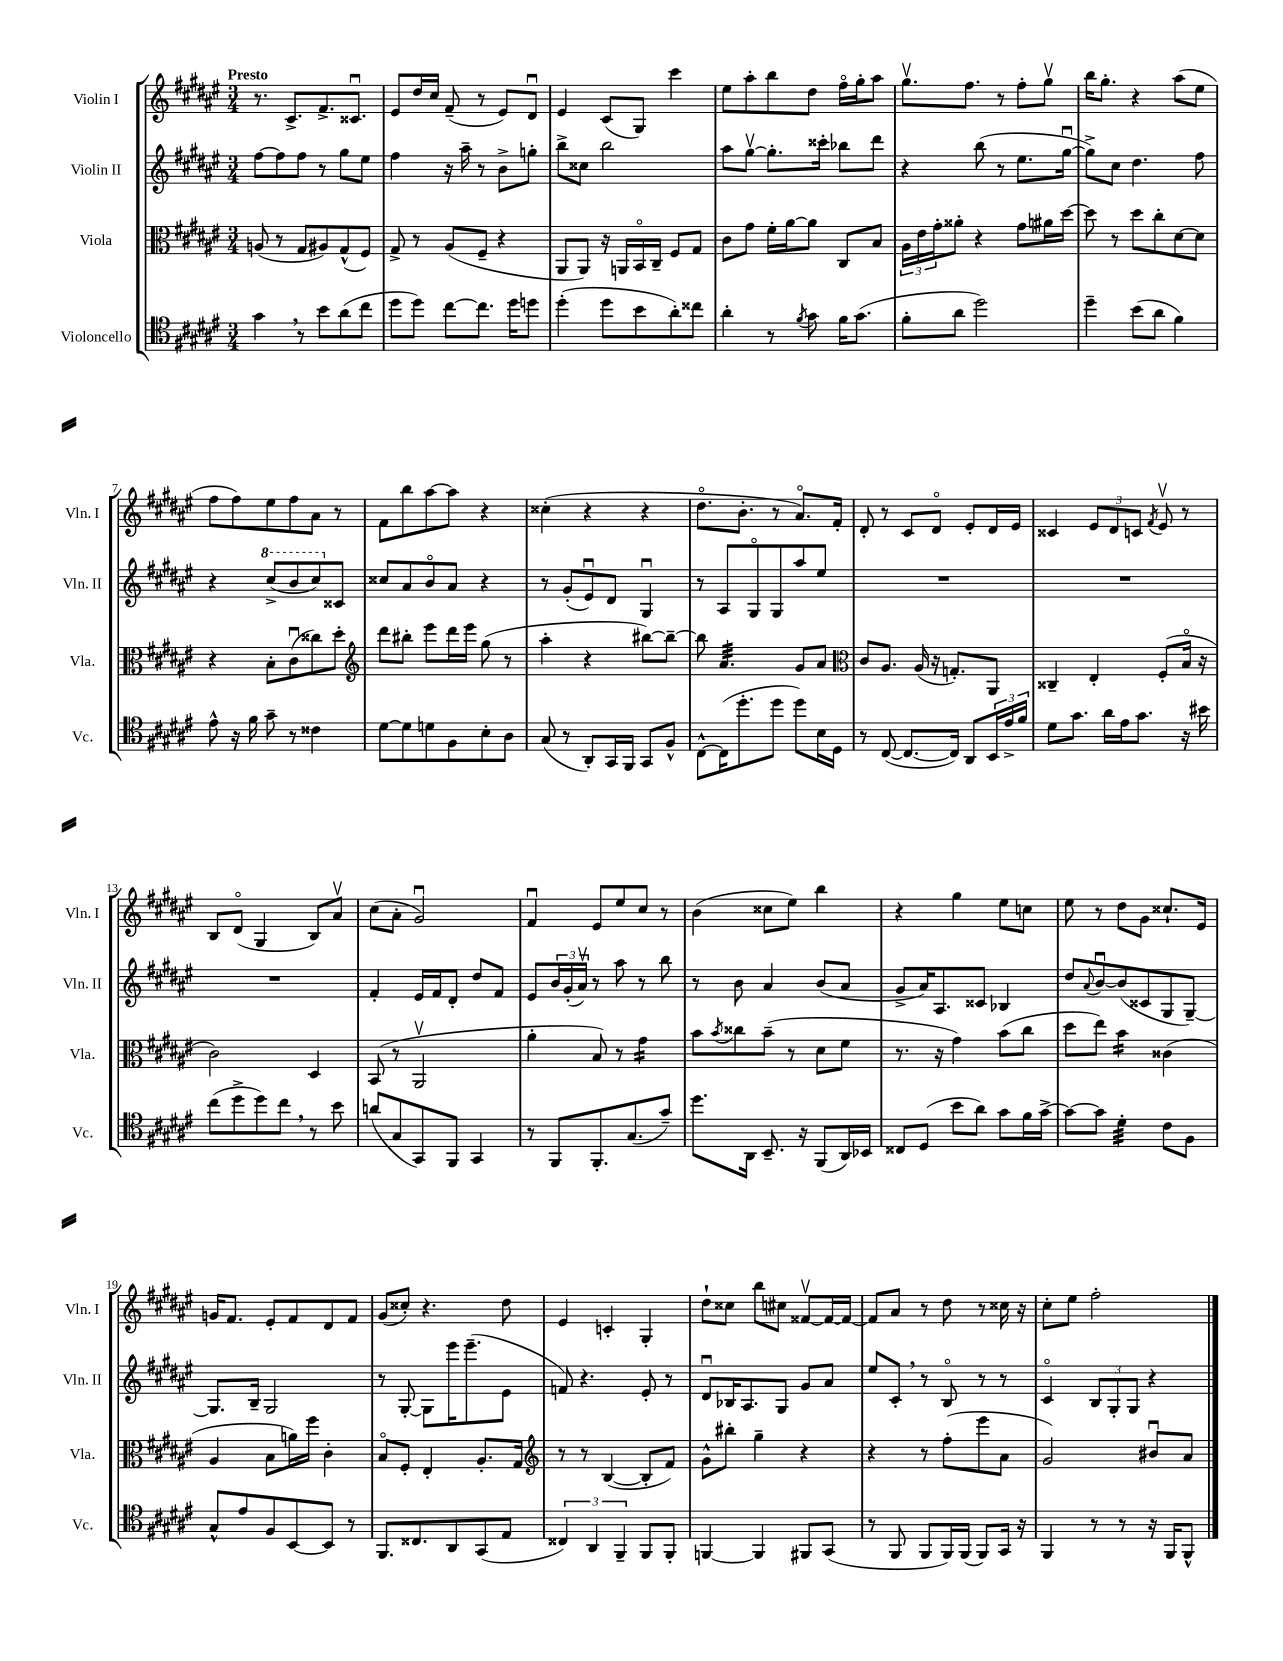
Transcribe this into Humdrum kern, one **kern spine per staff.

**kern	**kern	**kern	**kern
*staff4	*staff3	*staff2	*staff1
*clefC4	*clefC3	*clefG2	*clefG2
*k[f#c#g#d#a#e#]	*k[f#c#g#d#a#e#]	*k[f#c#g#d#a#e#]	*k[f#c#g#d#a#e#]
*M3/4	*M3/4	*M3/4	*M3/4
4g#\	(8A/	[8ff#\L	8.r
.	8r	8ff#\]	.
.	.	.	8.c#^/L
8r	8G#/L	8ff#\J	.
8b\L	8A#/)	8r	8.f#^/
(8a#\	(8G#^^/	8gg#\L	.
.	.	.	8.c##u/J
8cc#\J	8F#/J)	8ee#\J	.
=	=	=	=
8dd#\L	8G#^/	4ff#\	8e#/L
8dd#\J)	8r	.	16dd#/L
.	.	.	16cc#/JJ
[8cc#\L	(8A#/L	16r	(8f#~/
.	.	16aa#~\	.
8.cc#\]J	8F#~/J	8r	8r
.	4r	8b^\L	8e#/L)
16dd#\LK	.	.	.
8dd\J	.	8gg'\J	8d#u/J
=	=	=	=
(4dd#'\	8AA#/L	8bb^\L	4e#/
.	8AA#/J)	8cc##\J	.
8dd#\L	16r	2bb\	(8c#/L
.	16AA/LL	.	.
8b\	16BBo/	.	8G#/J)
.	16C#~/JJ	.	.
8a#'\)	8F#/L	.	4ccc#\
8cc##\J	8G#/J	.	.
=	=	=	=
4a#'\	8c#\L	8aa#\L	8ee#\L
.	8g#\J	[8gg#v\J	8aa#'\
8r	16f#'\LL	8.gg#'\]L	8bb\
.	[16a#\J	.	.
8qf#/	.	.	.
8g#\	8a#\]J	.	8dd#\J
.	.	16ccc##'\Jk	.
16f#\LK	8C#/L	8bb-\L	16ff#o\LL
(8.g#\J	.	.	16gg#'\J
.	8B/J	8ddd#\J	8aa#\J
=	=	=	=
8f#'\L	24A#\LL	4r	8.gg#v\L
.	24e#\	.	.
.	24g#'\J	.	.
8a#\J	8a##'\J	.	.
.	.	.	8.ff#\J
2dd#\)	4r	(8bb\	.
.	.	8r	8r
.	8g#\L	8.ee#\L	8ff#'\L
.	16a#\L	.	8gg#v\J
.	[16dd#\JJ	[16gg#u\Jk	.
=	=	=	=
4dd#~\	8dd#\]	8gg#^\]L)	16bb\LK
.	.	.	8.gg#'\J
.	8r	8cc#\J	.
(8b\L	8dd#\L	4.dd#\	4r
8a#\J	8cc#'\	.	.
4f#\)	[8d#\	.	(8aa#\L
.	8d#\]J	8ff#\	8ee#\J
=	=	=	=
8e#^^\	4r	4r	8ff#\L
16r	.	.	8ff#\)
16f#\	.	.	.
8g#~\	8B'\L	(8ccc#^/L	8ee#\
8r	(8c#u\	8bb/	8ff#\
4c##\	8cc##\)	8ccc#/)	8a#\J
.	8dd#'\J	8c##/J	8r
=	=	=	=
*	*clefG2	*	*
[8d#\L	8ddd#\L	8cc##/L	8f#\L
8d#\]	8bb#'\J	8a#/	8bb\
8d\	8eee#\L	8bo/	[8aa#\
8F#\	16ddd#\L	8a#/J	8aa#\]J
.	16eee#\JJ	.	.
8B'\	(8gg#\	4r	4r
8A#\J	8r	.	.
=	=	=	=
(8G#/	4aa#'\	8r	(4cc##'\
8r	.	(8g#'/L	.
8AA#'/L)	4r	8e#u/)	4r
16GG#/L	.	8d#/J	.
16FF#/JJ	.	.	.
8GG#/L	[8bb#\L)	4G#u/	4r
8F#^^/J	8bb#~\_J	.	.
=	=	=	=
[8C#^^\L	8bb#\]	8r	8.dd#o\L
(16C#\]K	4.a#/	8A#/L	.
8.dd#'\	.	.	8.b'\J
.	.	8G#o/	.
8dd#\J	.	8G#/	8r
8dd#\L)	8g#/L	8aa#/	8.a#o/L)
16B\L	8a#/J	8ee#/J	.
16D#\JJ	.	.	16f#'/Jk
=	=	=	=
*	*clefC3	*	*
8r	8c#/L	2.r	8d#'/
([8C#/	8.A#/J	.	8r
8.C#/_L	.	.	8c#/L
.	(16A#/	.	.
.	16r	.	8d#o/J
16C#/]Jk)	8.G'/L)	.	.
8AA#/L	.	.	8e#'/L
24BB/L	8AA#/J	.	16d#/L
24e#^/	.	.	.
.	.	.	16e#/JJ
24f#/JJ	.	.	.
=	=	=	=
8d#\L	4C##~/	2.r	4c##/
8.g#\J	.	.	.
.	4E#'/	.	12e#/L
16a#\LL	.	.	.
.	.	.	12d#/
16e#\J	.	.	.
.	.	.	12c/J
8.g#\J	.	.	.
.	.	.	8qf#/
.	(8F#'/L	.	8e#v/
16r	16Bo/Jk	.	8r
16b#\	16r	.	.
=	=	=	=
(8cc#\L	2c#\)	2.r	8B/L
8dd#^\	.	.	(8d#o/J
8dd#\)	.	.	4G#/
8cc#\J	.	.	.
8r	4D#/	.	8B/L)
8b\	.	.	8a#v/J
=	=	=	=
(8a/L	(8BB/	4f#'/	(8cc#\L
8G#/	8r	.	8a#'\J
8GG#/)	2AA#v/	16e#/LL	2g#u/)
.	.	16f#/J	.
8FF#/J	.	8d#'/J	.
4GG#/	.	8dd#/L	.
.	.	8f#/J	.
=	=	=	=
8r	4a#'\	8e#/L	4f#u/
8FF#/L	.	24b/L	.
.	.	(24g#'/	.
.	.	24a#v/JJ)	.
8.FF#'/	8B/)	8r	8e#/L
.	8r	8aa#\	8ee#/
(8.G#/	.	.	.
.	4g#\	8r	8cc#/J
8g#~/J)	.	8bb\	8r
=	=	=	=
8.dd#\L	8b\L	8r	(4b\
.	8qb/	.	.
.	8cc##\	8b\	.
16AA#\Jk	.	.	.
8.BB~/	(8b~\J	4a#/	8cc##\L
.	8r	.	8ee#\J)
16r	.	.	.
(8FF#/L	8d#\L	(8b/L	4bb\
16AA#/L)	8f#\J	8a#/J	.
16BB-/JJ	.	.	.
=	=	=	=
8C##/L	8.r	8g#^/L	4r
(8D#/J	.	16a#/K)	.
.	16r	8.A#/	.
8b\L	4g#\)	.	4gg#\
8a#\J)	.	8c##/J	.
8g#\L	(8b\L	4B-/	8ee#\L
16f#\L	8cc#\J	.	8cc\J
[16g#^\JJ	.	.	.
=	=	=	=
8g#\_L	8dd#\L	8dd#/L	8ee#\
.	.	8qqa#/	.
8g#\]J	8ee#\J)	[8bu/	8r
4d#'\	4b\	(8b/]	8dd#\L
.	.	8c##/	8g#\J
8c#\L	(4c##\	8G#/	8.cc##`/L
8F#\J	.	[8G#~/J)	.
.	.	.	16e#/Jk
=	=	=	=
8G#^^/L	4A#/	8.G#/]L	16g/LK
.	.	.	8.f#/J
8e#/	.	.	.
.	.	16B~/Jk	.
8F#/	8B\L	2G#/	8e#'/L
[8BB/	16a\L)	.	8f#/
.	16ff#\JJ	.	.
8BB/]J	4c#'\	.	8d#/
8r	.	.	8f#/J
=	=	=	=
8.FF#/L	8Bo/L	8r	(8g#/L
.	8F#'/J	[8G#'/	8cc##'/J)
8.C##/	.	.	.
.	4E#'/	8G#\]L	4.r
8AA#/	.	16eee#\K	.
.	.	(8.eee#~\	.
(8GG#/	8.A#'/L	.	.
8E#/J	.	8e#\J	8dd#\
.	16G#/Jk	.	.
=	=	=	=
*	*clefG2	*	*
6C##/)	8r	8f/)	4e#/
.	8r	4.r	.
6AA#/	.	.	.
.	([4B/	.	4c'/
6FF#~/	.	.	.
8FF#/L	8B'/]L	8e#'/	4G#'/
8FF#'/J	8f#/J)	8r	.
=	=	=	=
[4FF/	8g#^^\L	8d#u/L	8dd#`\L
.	8bb#'\J	16B-/K	8cc##\J
.	.	8.A#/	.
4FF/]	4gg#~\	.	8bb\L
.	.	8G#/J	8cc#\J
8FF#/L	4r	8g#/L	[8f##v/L
(8GG#/J	.	8a#/J	16f##/_L
.	.	.	16f##/_JJ
=	=	=	=
8r	4r	8ee#/L	8f##/]L
8FF#/	.	8c#'/J	8a#/J
8FF#/L	8r	8r	8r
16FF#/L)	(8ff#'\L	8Bo/	8dd#\
(16FF#/JJ	.	.	.
8FF#/L)	8eee#\	8r	8r
16GG#/Jk	8a#\J	8r	16cc##\
16r	.	.	16r
=	=	=	=
4FF#/	2g#/)	4c#o/	8cc#'\L
.	.	.	8ee#\J
8r	.	12B/L	2ff#'\
.	.	12G#'/	.
8r	.	.	.
.	.	12G#/J	.
16r	8b#u/L	4r	.
16FF#/LK	.	.	.
8FF#^^/J	8a#/J	.	.
==	==	==	==
*-	*-	*-	*-
